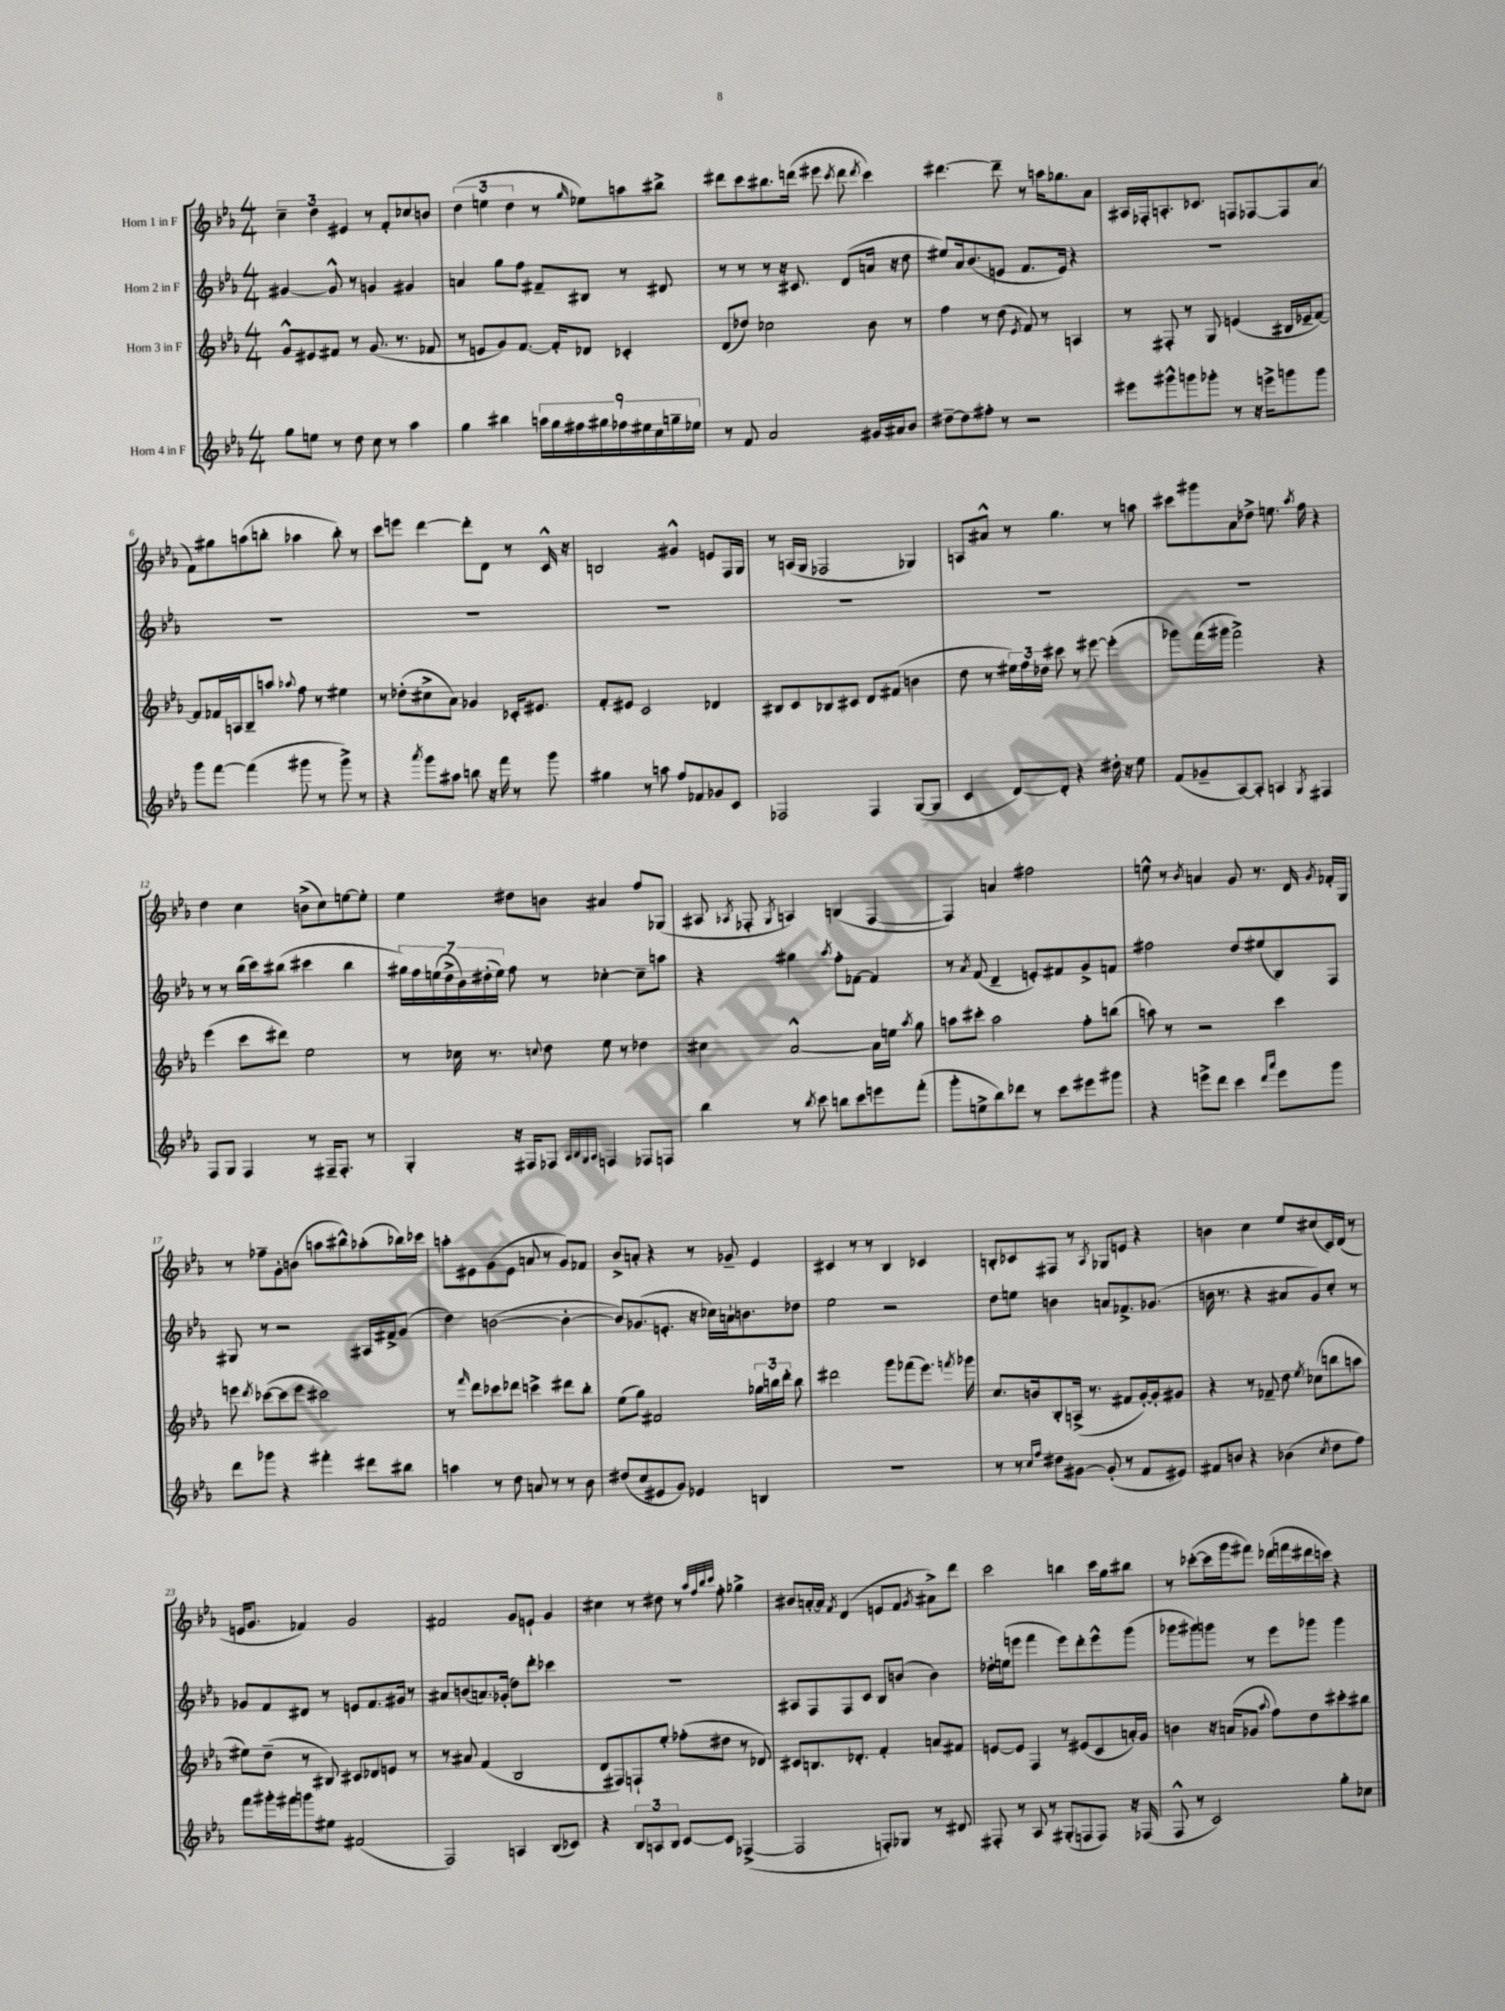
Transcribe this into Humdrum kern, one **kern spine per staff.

**kern	**kern	**kern	**kern
*part4	*part3	*part2	*part1
*staff4	*staff3	*staff2	*staff1
*I"Horn 4 in F	*I"Horn 3 in F	*I"Horn 2 in F	*I"Horn 1 in F
*clefG2	*clefG2	*clefG2	*clefG2
*k[b-e-a-]	*k[b-e-a-]	*k[b-e-a-]	*k[b-e-a-]
*M4/4	*M4/4	*M4/4	*M4/4
=1	=1	=1	=1
8gg\L	8g^^/L	[4g#X/	6cc~\
8een\J	8e#X/	.	.
.	.	.	6dd\
8r	8f#X/J	8g#^^/]	.
.	.	.	6e#X/
8dd\	8r	8r	.
8cc\	(8.g/	4gn/	8r
8r	.	.	8f'/L
.	8.r	.	.
4aa-\	.	4g#X/	8cc-X/
.	8f-X/	.	8bn/J
=2	=2	=2	=2
4gg\	8r	4an/	(6dd\
.	8en/L	.	.
.	.	.	6een\
4bb#X\	8g/)	8gg\L	.
.	.	.	6dd\
.	[8.f/J	8ff\J	.
18aan\LL	.	8f#X~/L	8r
18gg\	.	.	.
.	16f'/KL]	.	.
18ff#X\	.	.	.
.	.	.	16qqgg/
.	8d-X/J	8B#X/J	8ee-X\L)
18gg#X\	.	.	.
18ff-X\	.	.	.
.	4c-X'/	8r	8aan\
18ee#X\	.	.	.
18cc\	.	.	.
.	.	8d#X/	8bb#X^\J
18ggn~\	.	.	.
18ee-X\JJ	.	.	.
=3	=3	=3	=3
8r	(8d/L	8r	8ddd#X\L
8f/	8dd-X/J)	8r	8ccc\
2a-/	2cc-X\	8r	8.bb#X\
.	.	16r	.
.	.	8.c#X/	(16dddn\Jk
.	.	.	8eee#X\
.	.	.	8qccc/
.	.	(8d/L	8ddd\
.	.	.	8qddd/
16g#X/LL	8b-\	16an/Jk	4ccc\)
16a#X/J	.	16r	.
8b-/J	8r	8dd\	.
=4	=4	=4	=4
[8dd#X~\L	4ff\	8ee#X/L)	[4.ddd#X\
8dd#\]	.	16a-/k	.
.	.	(8.b-/	.
8ff#X'\J	8r	.	.
8r	(8dd\	8en/J	8ddd#~\]
.	8qe-/	.	.
2r	8f/)	8.f/L	8r
.	8r	.	16aan\KL
.	.	16e/Jk)	8.gg-X\
.	4An/	4r	.
.	.	.	8a-\J
=5	=5	=5	=5
8eee#X\L	8r	1r	16A#X/LL
.	.	.	16F-X'/J
8ggg#X^^\	8F#X'/	.	8.An'/
8gggn\	8r	.	.
.	.	.	8.c-X/J
8ggg-X'\J	8G/	.	.
8r	(4en/	.	8Fn/L
16r	.	.	[8F-X/
16eeen^\KL	.	.	.
8gggn\	16B#X/LL	.	8F-/]
.	16e-X~/J	.	.
8ggg\J	[8f/J)	.	(8a-/J
!!LO:LB:g=z
=6	=6	=6	=6
8ggg\L	8f/L]	1r	8f\L)
[8fff\J	16f-X/L	.	8gg#X\
.	16An/J	.	.
(4fff\]	8B-~/	.	(8aan\
.	8aan/J	.	8bbn'\J
.	8qqaa-X/	.	.
8ggg#X\	8ff\	.	4aa-X\
8r	8r	.	.
8ggg#^\)	4ee#X\	.	8bb'\)
8r	.	.	8r
=7	=7	=7	=7
4r	8r	1r	8ccc\L
.	(8dd-X'\L	.	8eeen\J
8qaaa-/	.	.	.
8ggg\L	8cc#X^\	.	[4ddd\
8aa#X\J	8a-\J)	.	.
8bbn\	4g-X/	.	8ddd'\L]
16r	.	.	8d\J
16fff\	.	.	.
8r	16c-X'/KL	.	8r
.	8.e#X/J	.	.
8ggg\	.	.	16c^^/
.	.	.	16r
=8	=8	=8	=8
4gg#X\	8f'/L	1r	2Bn/
.	8e#X/J	.	.
8r	2c/	.	.
8aan\	.	.	.
8ff/L	.	.	4g#X^^/
8f-X/	.	.	.
8g-X/	4d-X/	.	8en/L
8c/J	.	.	16F/L
.	.	.	16G/JJ
=9	=9	=9	=9
2F-X/	8B#X/L	1r	8r
.	8c/	.	(16An/LL
.	.	.	16G/JJ
.	8B-X/	.	2F-X/
.	8c#X/J	.	.
4F-/	8d/L	.	.
.	(8f#X/J	.	.
([8G/L	4bn\	.	4G-X/)
8G/J]	.	.	.
=10	=10	=10	=10
4c/	8dd\	1r	8An/L
.	8r	.	8a#X^^/J
[8d/L)	24ee#X\LL)	.	8r
.	24ff\	.	.
.	24dd-X\JJ	.	.
8d'/J]	8ccc#X\	.	4.gg\
4r	8r	.	.
.	[8eee#X\	.	.
16dd#X'\	(4eee#'\]	.	8r
16r	.	.	.
8ee-\	.	.	8aan\
=11	=11	=11	=11
(8f/L	8ggg-X\L)	1r	8ccc#X\L
8g-X~/	(16fff\L	.	8ggg#X\
.	16ggg#X\JJ	.	.
[8A-/)	2fff^\)	.	8a-\
8A-'/J]	.	.	8dd-X^\J
4An/	.	.	8.een\
.	.	.	8qaa-/
.	.	.	16ff\
8qG/	.	.	.
4F#X/	4r	.	4r
!!LO:LB:g=z
=12	=12	=12	=12
8F/L	(4eee-\	8r	4dd\
8G/J	.	8r	.
4F/	8ccc\L	(16bb-\LL	4cc\
.	.	16ccc\J)	.
.	8ddd#X\J)	(8bb#X\J	.
8r	2ee-\	4ccc#X\	(8bn^\L
16F#X~/KL	.	.	8cc\)
8.F#'/J	.	.	.
.	.	4bb#\	[8een\
8r	.	.	8ee'\J]
=13	=13	=13	=13
4G'/	8r	28gg#X\LL)	4ee-\
.	.	28ff\	.
.	.	(28een\	.
.	.	28dd^\	.
.	16cc-X\	.	.
.	.	28b-\)	.
.	.	(28dd#X'\	.
.	8.r	.	.
.	.	28ee\JJ)	.
16r	.	8ff\	8dd#X\L
16F#X/KL	.	.	.
.	8qqccn/	.	.
8F-X/J	8dd\	8r	8bn\J
32qqA-/LLL	.	.	.
32qqB-/	.	.	.
32qqG/	.	.	.
32qqA-/JJJ	.	.	.
4Fn/	8ee-\	[4cc-X'\	4a#X/
.	8r	.	.
8F-X/L	4dd-X\	8cc-~\L]	8ff/L
8Fn/J	.	8aan\J	(8G-X/J
=14	=14	=14	=14
4bb-\	4cc#X\	4r	8A#X/
.	.	.	8qA-X/
.	.	.	8F-X'/
.	.	.	8qG/
8r	[2a-^^/	4gg#X\	4An/)
8qbb-/	.	.	.
8ccc\	.	.	.
.	.	8qaa-/	.
8bbn\L	.	8ff'\L	(4Bn/
8ccc\	.	[8f-X\J	.
8eeen\	16a-\LL]	4f-/]	[4F-/
.	16een\JJ	.	.
.	8qaa-/	.	.
(8fff'\J	8gg\	.	.
=15	=15	=15	=15
8ggg'\L	8aan\L	8r	4F-/])
.	.	8qa-/	.
8een^\	8ccc#X'\J	(8f/	.
8bb-\)	2aa\	4d~/	4an/
8ddd-X\J	.	.	.
8r	.	8en'/L)	2ff#X\
8ccc\L	.	8f#X/	.
8eee#X\	8ff'\L	8g^/	.
8ggg#X\J	(8bbn\J	8fn/J	.
=16	=16	=16	=16
4r	8aan\)	2ff#X\	8een^^\
.	8r	.	8r
.	.	.	8qb-/
8eeen^\L	2r	.	4an/
8ddd\J	.	.	.
4ccc\	.	8dd/L	8g/
.	.	(8ee#X/	8.r
16qqddd/LL	.	.	.
16qqaaa-/JJ	.	.	.
8eee\L	4ccc\	8B-/)	.
.	.	.	16d/
.	.	.	8qg/
8ggg\J	.	8F/J	16f-X'/LL
.	.	.	16G/JJ
!!LO:LB:g=z
=17	=17	=17	=17
8ddd\L	8eeen\	8G#X/	8r
.	8qddd/	.	.
8ggg-X\J	([8ccc-X\L	8r	8ff-X~\L
4r	8ccc-\]	2r	8g'\
.	8eee\J	.	(8bn\J
4fff#X'\	2ccc#X\)	.	8aan\L
.	.	.	8bb#X^^\)
8ddd#X\L	.	16A#X/LL	(8aa-X'\
.	.	16f#X^/J	.
8bb#X\J	.	(8g/J	16bb-X\L)
.	.	.	16ccc-X\JJ
=18	=18	=18	=18
4aan\	8r	4dd\)	8aan'\L
.	16qqfff/	.	.
.	8ddd\L	.	8e#X\
8r	8ccc-X\	([2bn\	(8g\
8dd\	8ddd-X\J	.	8e#\J
8an/	4cccn^\	.	8an/
8r	.	.	8r
8r	8ddd#X\L	4b'\_	8g/L)
8b-\	8bb-'\J	.	8f-X/J
=19	=19	=19	=19
(8dd#X/L	(8ee-\L	8b/L])	8b-^/L
8cc/	8gg\J)	(8.g-X/	8an'/J
8e#X/	2f#X/	.	4r
.	.	8.en'/J	.
8g/J)	.	.	.
4e-X/	.	16r	8r
.	.	16cc-X\LL)	.
.	.	16an`\J	8g-X~/
.	.	8.bn\	.
4Bn/	24gg-X\LL	.	4e-/
.	24bbn\	.	.
.	24ddd'\JJ	.	.
.	8bb\	8dd-X\J	.
=20	=20	=20	=20
1r	2ddd#X\	2ee-\	4c#X/
.	.	.	8r
.	.	.	8r
.	8ggg\L	2r	4B-/
.	(8fff-X\	.	.
.	8.eee-\J)	.	4c-X/
.	8qfffn/	.	.
.	16ggg-X\	.	.
=21	=21	=21	=21
8r	8.cc/L	8dd\L	8Bn'/L
8r	.	8een\J	8c-X/
.	16bn/k	.	.
16qqcc/LL	.	.	.
16qqff/JJ	.	.	.
8dd#X\L	8B-'/	4bn\	8F#X/J
[8g#X\J	(16An^/Jk	.	8r
.	8.r	.	.
.	.	.	8qA-/
(8g#'/]	.	8an/L	8G-X/L
8r	8f#X/L	8.f-X^/	8en/J
8f/L	[16g'/L)	.	4r
.	16g'/J]	(8.g-X/J	.
8e#X/J)	8g#X/J	.	.
=22	=22	=22	=22
8f#X/L	4r	16bn\	4bn\
.	.	8.r	.
8bn/J	.	.	.
4r	8r	4r	4cc\
.	8f-X~/	.	.
(4b-X\	8dd\	8a#X/L	8ee-/L
.	8qee-/	.	.
.	(8cc-X\L	8g/)	(8cc#X/
8qcc/	.	.	.
8dd\L	8bbn\	8cc'/J	16c/L)
.	.	.	(16d/JJ
8ff\J)	8aan\J	8r	8r
!!LO:LB:g=z
=23	=23	=23	=23
8fff\L	8ee#X\L)	8g-X/L	16en/KL
.	.	.	8.g/J
16ggg#X'\L	(8dd~\J	8f/	.
16fff#X\J	.	.	.
8gggn\	8r	8d#X/J	4f-X/)
8ee#X\J	8B#X/)	8r	.
(2f#X/	8c#X/L	8en/L	2g/
.	8d-X/	8.f/	.
.	8en/J	.	.
.	.	16g#X/Jk	.
.	8r	8r	.
=24	=24	=24	=24
2F/)	8r	8a#X/L	2f#X/
.	8a#X/	(8bn/	.
.	(4f/	8.an/)	.
.	.	(16g-X'/Jk	.
4An/	2B-/	8dd\L)	8g/L
.	.	8ddd'\J	8en`/J
(8B-/L	.	4ccc-X\	4g/
8c-X/J)	.	.	.
=25	=25	=25	=25
4r	8d/L	1r	4cc#X\
.	8F#X/)	.	.
12B-/L	8Fn`/	.	8r
12An/	.	.	.
.	8ee-'/J	.	8dd#X\
12B-/J	.	.	.
[8c/L	(8ff-X'\L	.	8r
.	.	.	32qqaa-/LLL
.	.	.	32qqff/
.	.	.	32qqbb-/
.	.	.	32qqccc/JJJ
8c/J]	8dd#X\J	.	8ff'\
([4F-X^/	8r	.	4gg-X^\
.	8d-X/)	.	.
=26	=26	=26	=26
2F-/]	8c#X/L	8A#X/L	8b#X/L
.	8.Bn/	8F/	[16an'/L
.	.	.	16a/JJ]
.	.	.	8qf/
.	.	8F/	(4d/
.	8.d-X'/J	.	.
.	.	8c/J	.
8Fn'/L)	4f'/	8B-/L	8en/L
8G-X/J	.	(8bn/J	8f/J
.	.	.	8qg/
8r	8an/L	4b\)	8a#X^\L)
8d#X/	8f#X/J	.	8ddd\J
=27	=27	=27	=27
8F#X'/	[8en/L	16dd-X'\LL	2ccc\
.	.	(16een\J	.
8r	8e/J]	8eeen\J	.
8A-/	4F/	4fff\	.
8r	.	.	.
(8G#X'/L	8r	8eee\L)	4bbn\
8Fn/	(8e#X/L	8ddd'\	.
8F/J)	8c/	8eee^^\	16ccc\LL
.	.	.	16gg\J
16r	16an'/L)	(8ggg\J	8bb#X\J
(16F-X/	16g/JJ	.	.
=28	=28	=28	=28
8F^^/	4bn\	8ggg-X\L	8r
8r	.	8ggg#X\)	([8ccc-X'\L
2c/)	16r	8gggn\J	16ccc-\L]
.	(16an/KL	.	16ggg\J
.	8g-X/J	8r	8fff#X\J)
.	8qqaa-/	.	.
.	8ff\L)	8eee-\L	(16ddd-X\LL
.	.	.	16fffn\
.	8dd\	8ggg-X\J	16ddd#X\
.	.	.	16cccn\JJ)
8gg'\L	8ccc#X'\	4ggg-\	4r
8cc-X\J	8bb#X\J	.	.
==	==	==	==
*-	*-	*-	*-
